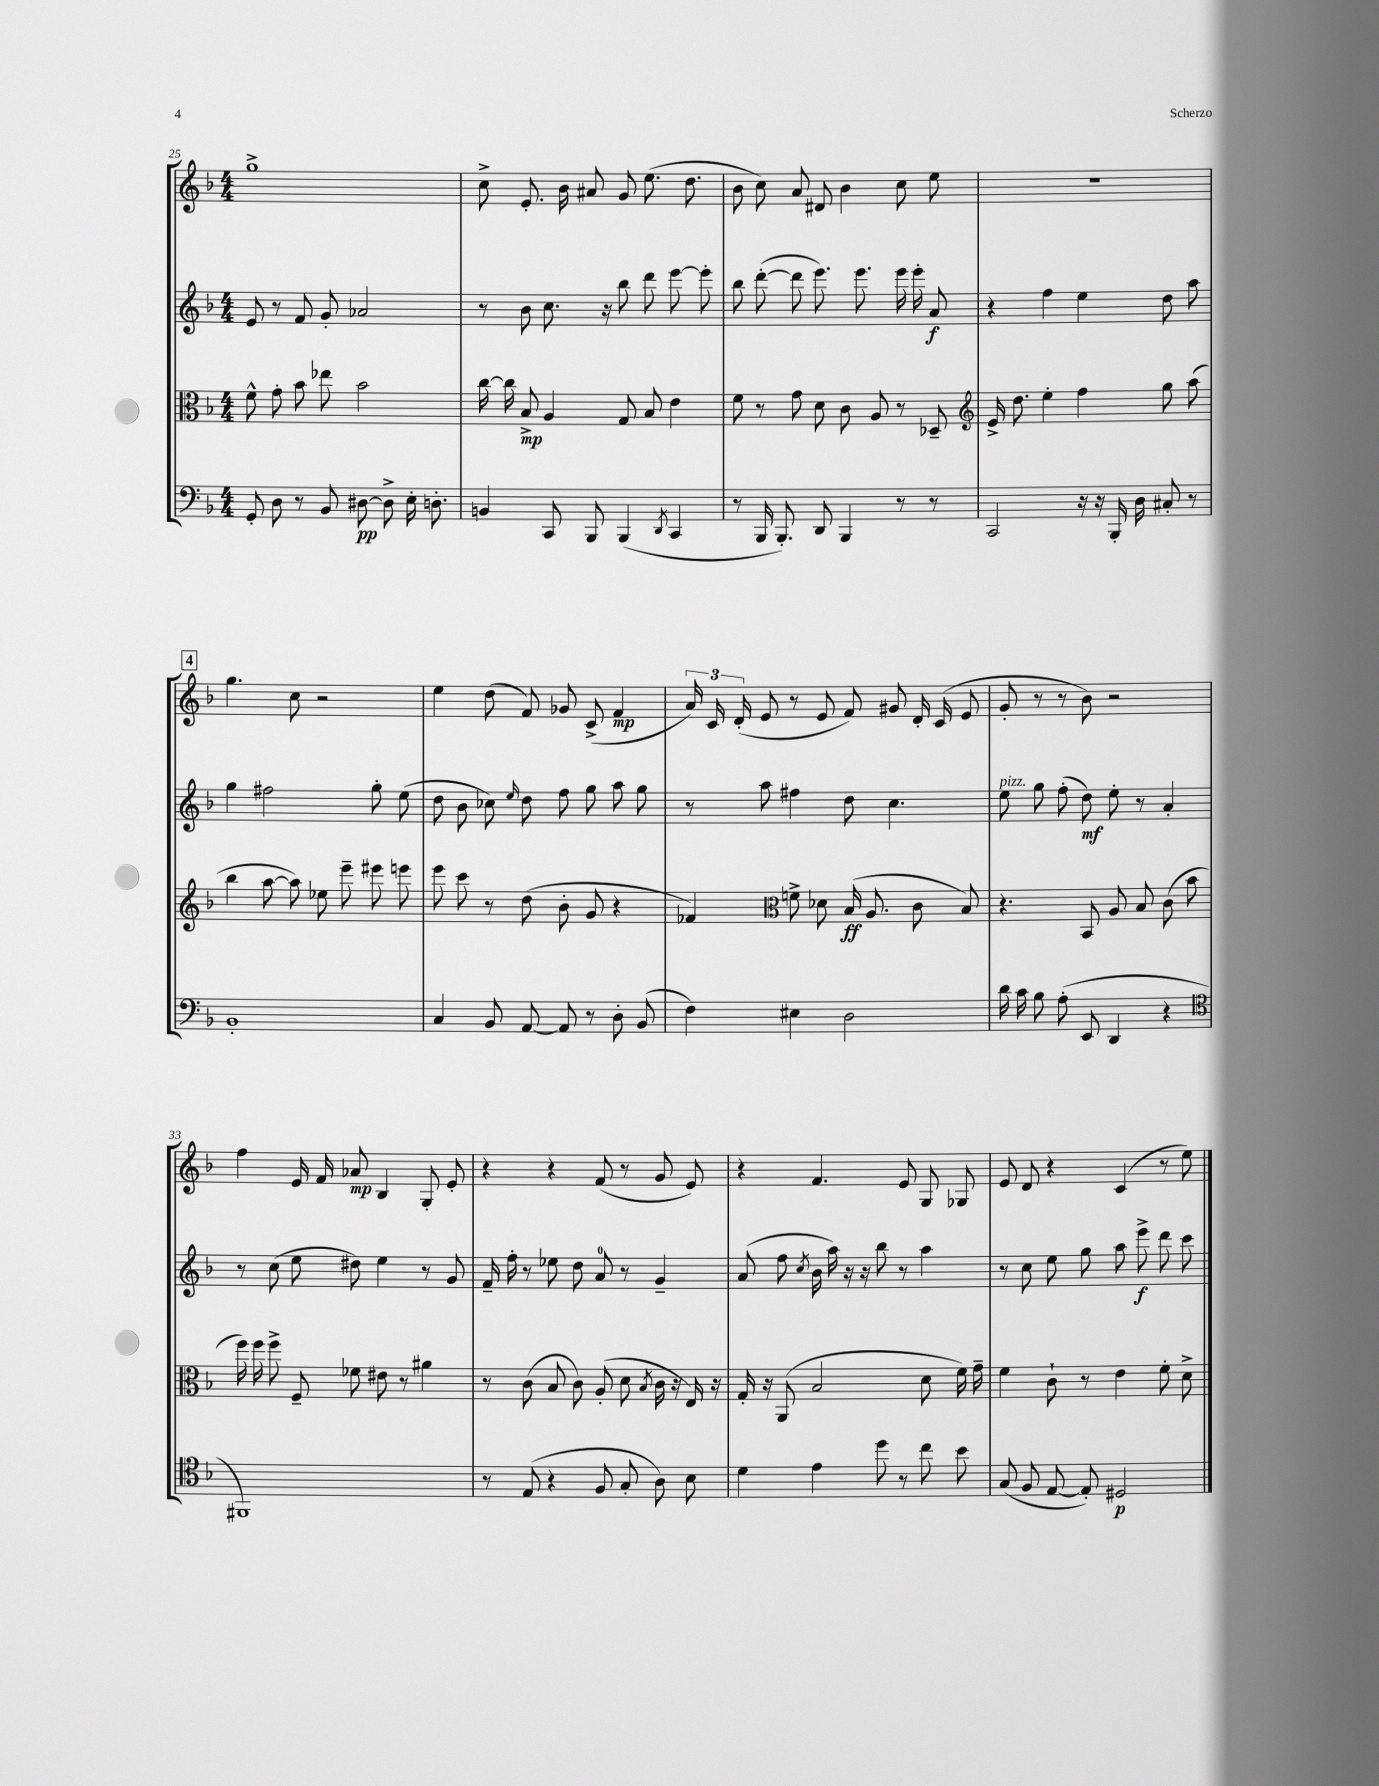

**kern	**kern	**kern	**kern
*staff4	*staff3	*staff2	*staff1
*clefF4	*clefC3	*clefG2	*clefG2
*k[b-]	*k[b-]	*k[b-]	*k[b-]
*M4/4	*M4/4	*M4/4	*M4/4
8GG'	8f^^	8e	1gg^
8D	8g'	8r	.
8r	8b-	8f	.
8BB-	8ee-	8g'	.
[8D#	2b-	2a-	.
8D#^]	.	.	.
16E'	.	.	.
8.D'	.	.	.
=	=	=	=
4BB	[16cc	8r	8cc^
.	16cc]	.	.
.	8B-^	8b-	8.e'
8CC	4A	8.cc	.
.	.	.	16b-
8BBB-	.	.	8a#
.	.	16r	.
(4BBB-	8G	8bb-	8g
.	8B-	8ddd	(8.ee
8qDD	.	.	.
4CC	4e	[8eee	.
.	.	.	8.dd
.	.	8eee']	.
=	=	=	=
8r	8f	8bb-	8b-
16BBB-	8r	([8ddd'	8cc)
8.BBB-')	.	.	.
.	8g	8ddd]	8a
8DD	8d	8.eee)	8d#
4BBB-	8c	.	4b-
.	.	8.eee	.
.	8A	.	.
8r	8r	16eee	8cc
.	.	16eee'	.
8r	8D-~	8a	8ee
=	=	=	=
*	*clefG2	*	*
2CC	16e^	4r	1r
.	8.dd	.	.
.	4ee'	4ff	.
16r	4ff	4ee	.
16r	.	.	.
16BBB-'	.	.	.
16D	.	.	.
8C#'	8gg	8dd	.
8r	(8aa	8aa	.
=	=	=	=
1BB-'	4bb-	4gg	4.gg
.	[8aa	2ff#	.
.	8aa])	.	8cc
.	8ee-	.	2r
.	8eee~	.	.
.	8eee#	8gg'	.
.	8eee	(8ee	.
=	=	=	=
4C	8eee	8dd	4ee
.	8ccc	8b-	.
8BB-	8r	8cc-)	(8dd
.	.	16qqee	.
[8AA	(8dd	8dd	8f)
8AA]	8b-'	8ff	8g-
8r	8g	8gg	(8c^
8D'	4r	8aa	4f
(8BB-	.	8gg	.
=	=	=	=
4F)	4f-)	8r	24a)
.	.	.	24c
.	.	.	(24d'
.	.	8aa	8e
*	*clefC3	*	*
4E#	8f^	4ff#	8r
.	8d-	.	8e
2D	(16B-	8dd	8f)
.	8.A	.	.
.	.	4.cc	8g#
.	8c	.	16d'
.	.	.	(16c
.	8B-)	.	8e
=	=	=	=
16d	4.r	8ee	8g'
16c	.	.	.
8B-	.	8gg	8r
(8A'	.	(8ff'	8r
8EE	8BB-	8dd)	8b-)
4DD	8A	8ee'	2r
.	8B-	8r	.
4r	(8c	4a'	.
.	8b-	.	.
=	=	=	=
*clefC4	*	*	*
1FF#)	16ff)	8r	4ff
.	16ff	.	.
.	8ff^	(8cc	.
.	8F~	8ee	16e
.	.	.	16f
.	8f-	8dd#)	8a-
.	8e#	4ee	4B-
.	8r	.	.
.	4a#	8r	8G'
.	.	8g	8e'
=	=	=	=
8r	8r	16f~	4r
.	.	16ff'	.
(8E	(8c	8r	.
4r	8B-	8ee-	4r
.	8c)	8dd	.
8F	(8A'	8a	(8f
8G'	8d	8r	8r
.	8qB-	.	.
8A)	16c	4g~	8g
.	16r	.	.
8B-	16E)	.	8e)
.	16r	.	.
=	=	=	=
4d	16G'	(8a	4r
.	16r	.	.
.	(8AA	8ff	.
.	.	8qcc	.
4e	2B-	16b-	4.f
.	.	16aa)	.
.	.	16r	.
.	.	16r	.
8dd	.	8bb-	.
8r	.	8r	8e
8cc	8d	4aa	8G
8b-	16f)	.	8G-
.	16g~	.	.
=	=	=	=
(8G	4f	8r	8e
8F	.	8cc	8d
[8E	8c`	8ee	4r
8E'])	8r	8gg	.
2D#	4e	8aa	(4c
.	.	8eee^	.
.	8f'	8ddd	8r
.	8d^	8ccc	8ee)
==	==	==	==
*-	*-	*-	*-
